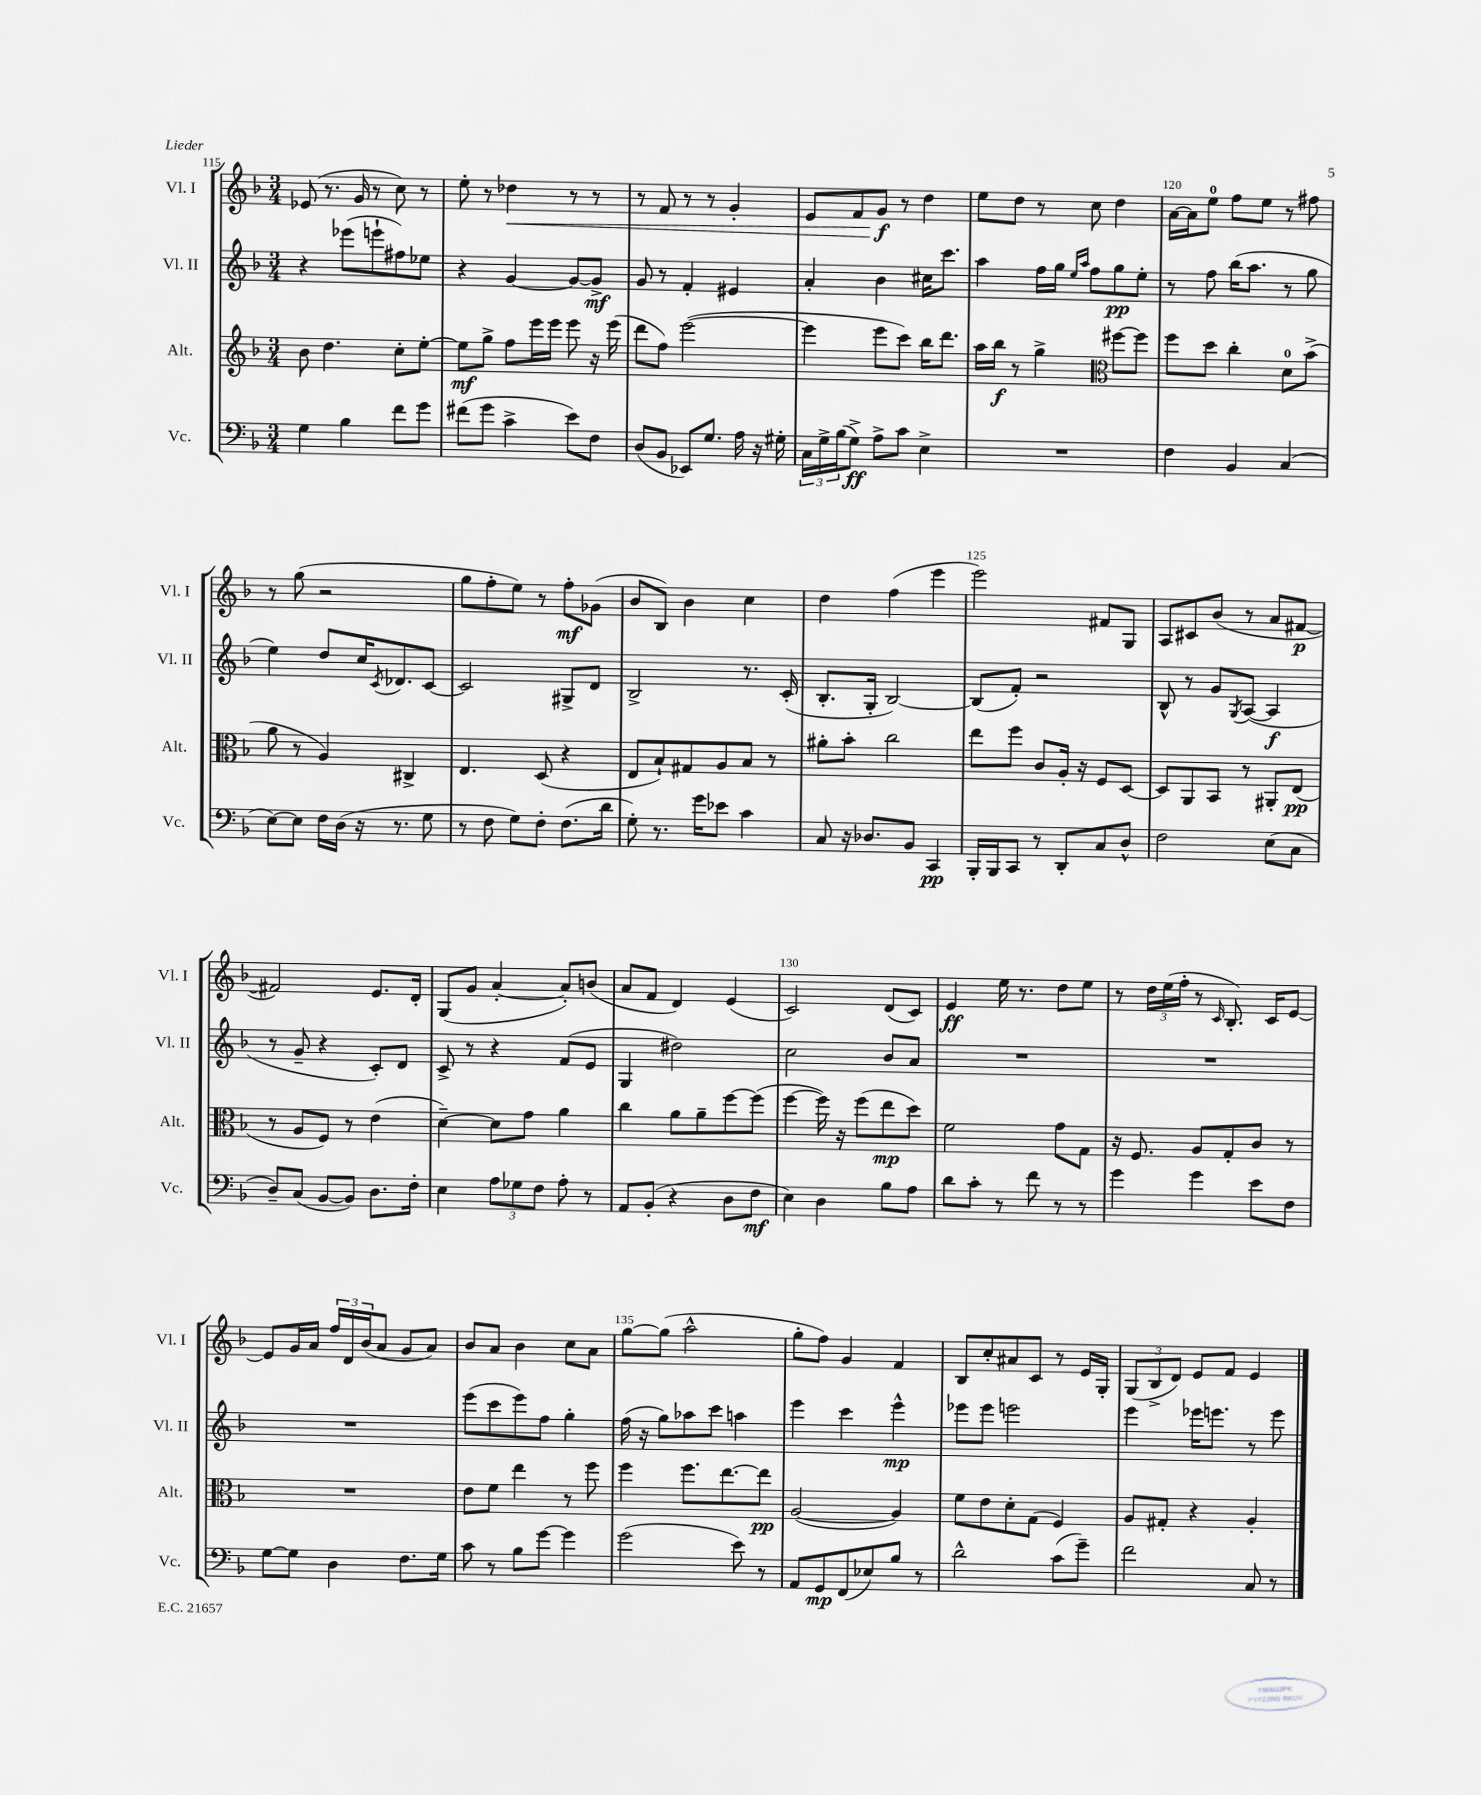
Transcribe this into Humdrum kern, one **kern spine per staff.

**kern	**kern	**kern	**kern
*staff4	*staff3	*staff2	*staff1
*clefF4	*clefG2	*clefG2	*clefG2
*k[b-]	*k[b-]	*k[b-]	*k[b-]
*M3/4	*M3/4	*M3/4	*M3/4
4G	8b-	4r	(8e-
.	4.dd	.	8.r
4B-	.	(8eee-	.
.	.	.	16g
.	.	8eee`	8r
8f	8cc'	8ff#)	8cc)
8g	[8ee'	8ee-	8r
=	=	=	=
(8f#	8ee]	4r	8ee'
8g	8gg^	.	8r
4c^	8ff	[4g	4dd-
.	16eee	.	.
.	16eee	.	.
8e)	8eee	8g_	8r
8F	16r	8g^]	8r
.	(16eee	.	.
=	=	=	=
(8D	8ddd	8g	8r
8BB-	8ff)	8r	8f
8EE-)	([2eee	4f'	8r
8.G	.	.	8r
.	.	4e#	4g'
16A	.	.	.
16r	.	.	.
16G#'	.	.	.
=	=	=	=
24C	4eee]	4a'	8e
24G^	.	.	.
(24B-	.	.	.
8G^)	.	.	8f
8A^	8eee	4b-	8g
8c	8ccc)	.	8r
4E^	16bb-	16cc#	4dd
.	8.ddd	8.ccc	.
=	=	=	=
2.r	16aa	4aa	8ee
.	16bb-	.	.
.	8r	.	8dd
.	4gg^	16ff	8r
.	.	16gg	.
.	.	16qqee	.
.	.	16qqaa	.
.	.	8ff	8cc
*	*clefC3	*	*
.	[8ff#	8gg	4dd
.	8ff#]	8ee'	.
=	=	=	=
4F	8ff	8r	[16a
.	.	.	16a]
.	8dd	8ff	8ee
4BB-	4cc'	(16bb-	8ff
.	.	8.aa	.
.	.	.	8ee
(4C	8d	8r	8r
.	(8b-^	8gg	8ff#
=	=	=	=
[8E)	8a	4ee)	8r
8E]	8r	.	(8gg
16F	4A)	8dd	2r
(16D	.	.	.
16r	.	16cc	.
.	.	8qc	.
8.r	.	8.d-	.
.	4C#^	.	.
8G	.	[8c	.
=	=	=	=
8r	4.E	2c]	8gg
8F	.	.	8ff'
8G)	.	.	8ee)
8F'	(8D	.	8r
(8.F	4r	8G#^	8ff'
.	.	8d	(8g-
16d	.	.	.
=	=	=	=
8G')	8E	2B-^	8b-
8.r	8B-`)	.	8B-)
.	8G#	.	4b-
16g	.	.	.
8e-	8A	.	.
4c	8B-	8.r	4cc
.	8r	.	.
.	.	(16c'	.
=	=	=	=
8C	8a#'	8.B-'	4dd
16r	8b-'	.	.
8.D-	.	16G'	.
.	2cc	[2B-)	(4ff
8BB-	.	.	.
4CC	.	.	4eee
=	=	=	=
16BBB-'	8ee	(8B-]	2eee)
16BBB-	.	.	.
8CC	8ff	8f')	.
8r	8c	2r	.
8DD'	16A'	.	.
.	16r	.	.
8C	8F	.	8f#
8D^^	[8D	.	8G
=	=	=	=
2F	8D]	8B-^^	8A
.	8AA	8r	8c#
.	8BB-	8g	(8b-
.	.	8qG	.
.	8r	([8A	8r
(8E	8AA#'	4A]	8a
8C	(8E	.	[8f#
=	=	=	=
8D~)	8r	8r	2f#])
(8C	8A	8g~	.
[8BB-	8F)	4r	.
8BB-])	8r	.	.
8.D	(4e	8c')	8.e
.	.	8d	.
16F'	.	.	16d'
=	=	=	=
4E	[4d~)	8c^	(8G
.	.	8r	8g
12A	8d]	4r	[4a'
12G-	.	.	.
.	8g	.	.
12F	.	.	.
8A'	4a	(8f	8a'])
8r	.	8e	(8b
=	=	=	=
8AA	4cc	4G	8a
(8BB-'	.	.	8f
4r	8a	2dd#)	4d)
.	8a~	.	.
8D	[8ff	.	(4e
8F	(8ff]	.	.
=	=	=	=
4E)	[4ff	2cc	2c)
4D	16ff])	.	.
.	16r	.	.
.	(8ff	.	.
8B-	8ee	8b-	(8d
8A	8dd)	8a	8c)
=	=	=	=
8d	2f	2.r	4e
8c'	.	.	.
8r	.	.	16ee
.	.	.	8.r
8f	.	.	.
8r	8g	.	8dd
8r	8G	.	8ee
=	=	=	=
4g	16r	2.r	8r
.	8.F	.	.
.	.	.	24dd
.	.	.	(24ee
.	.	.	24ff'
4g	8A	.	8r
.	.	.	16qqc
.	8G'	.	8.B-')
8e	8c	.	.
.	.	.	16c
8F	8r	.	[8e
=	=	=	=
[8G	2.r	2.r	8e]
8G]	.	.	16g
.	.	.	16a
4D	.	.	24ff
.	.	.	24d
.	.	.	(24b-
.	.	.	8a
8.F	.	.	8g
.	.	.	8a)
16G	.	.	.
=	=	=	=
8c	8e	(8eee	8b-
8r	8f	8ccc	8a
8B-	4ee	8eee)	4b-
[8g	.	8ff	.
4g]	8r	4gg'	8cc
.	8ff	.	8a
=	=	=	=
(2g	4ff	(16ff	[8gg
.	.	16r	.
.	.	8gg)	(8gg]
.	8.ff	8aa-	2aa^^
.	.	8ccc	.
.	[8.ee	.	.
8e)	.	4aa	.
8r	8ee]	.	.
=	=	=	=
8AA	([2A	4eee	8gg'
8GG	.	.	8ff)
(8FF	.	4ccc	4g
8E-)	.	.	.
8B-	4A])	4eee^^	4f
8r	.	.	.
=	=	=	=
2d^^	8f	8eee-	8B-
.	8e	8eee-	8cc'
.	8d'	2eee	8a#
.	(8G	.	8c
(8c	4F)	.	8r
8g~)	.	.	16e
.	.	.	16G'
=	=	=	=
2f	8A	4eee	(12G
.	.	.	12B-^
.	8G#'	.	.
.	.	.	12d)
.	4r	16eee-	8e
.	.	8.eee	.
.	.	.	8f
8C	4A'	8r	4e
8r	.	8eee	.
==	==	==	==
*-	*-	*-	*-
